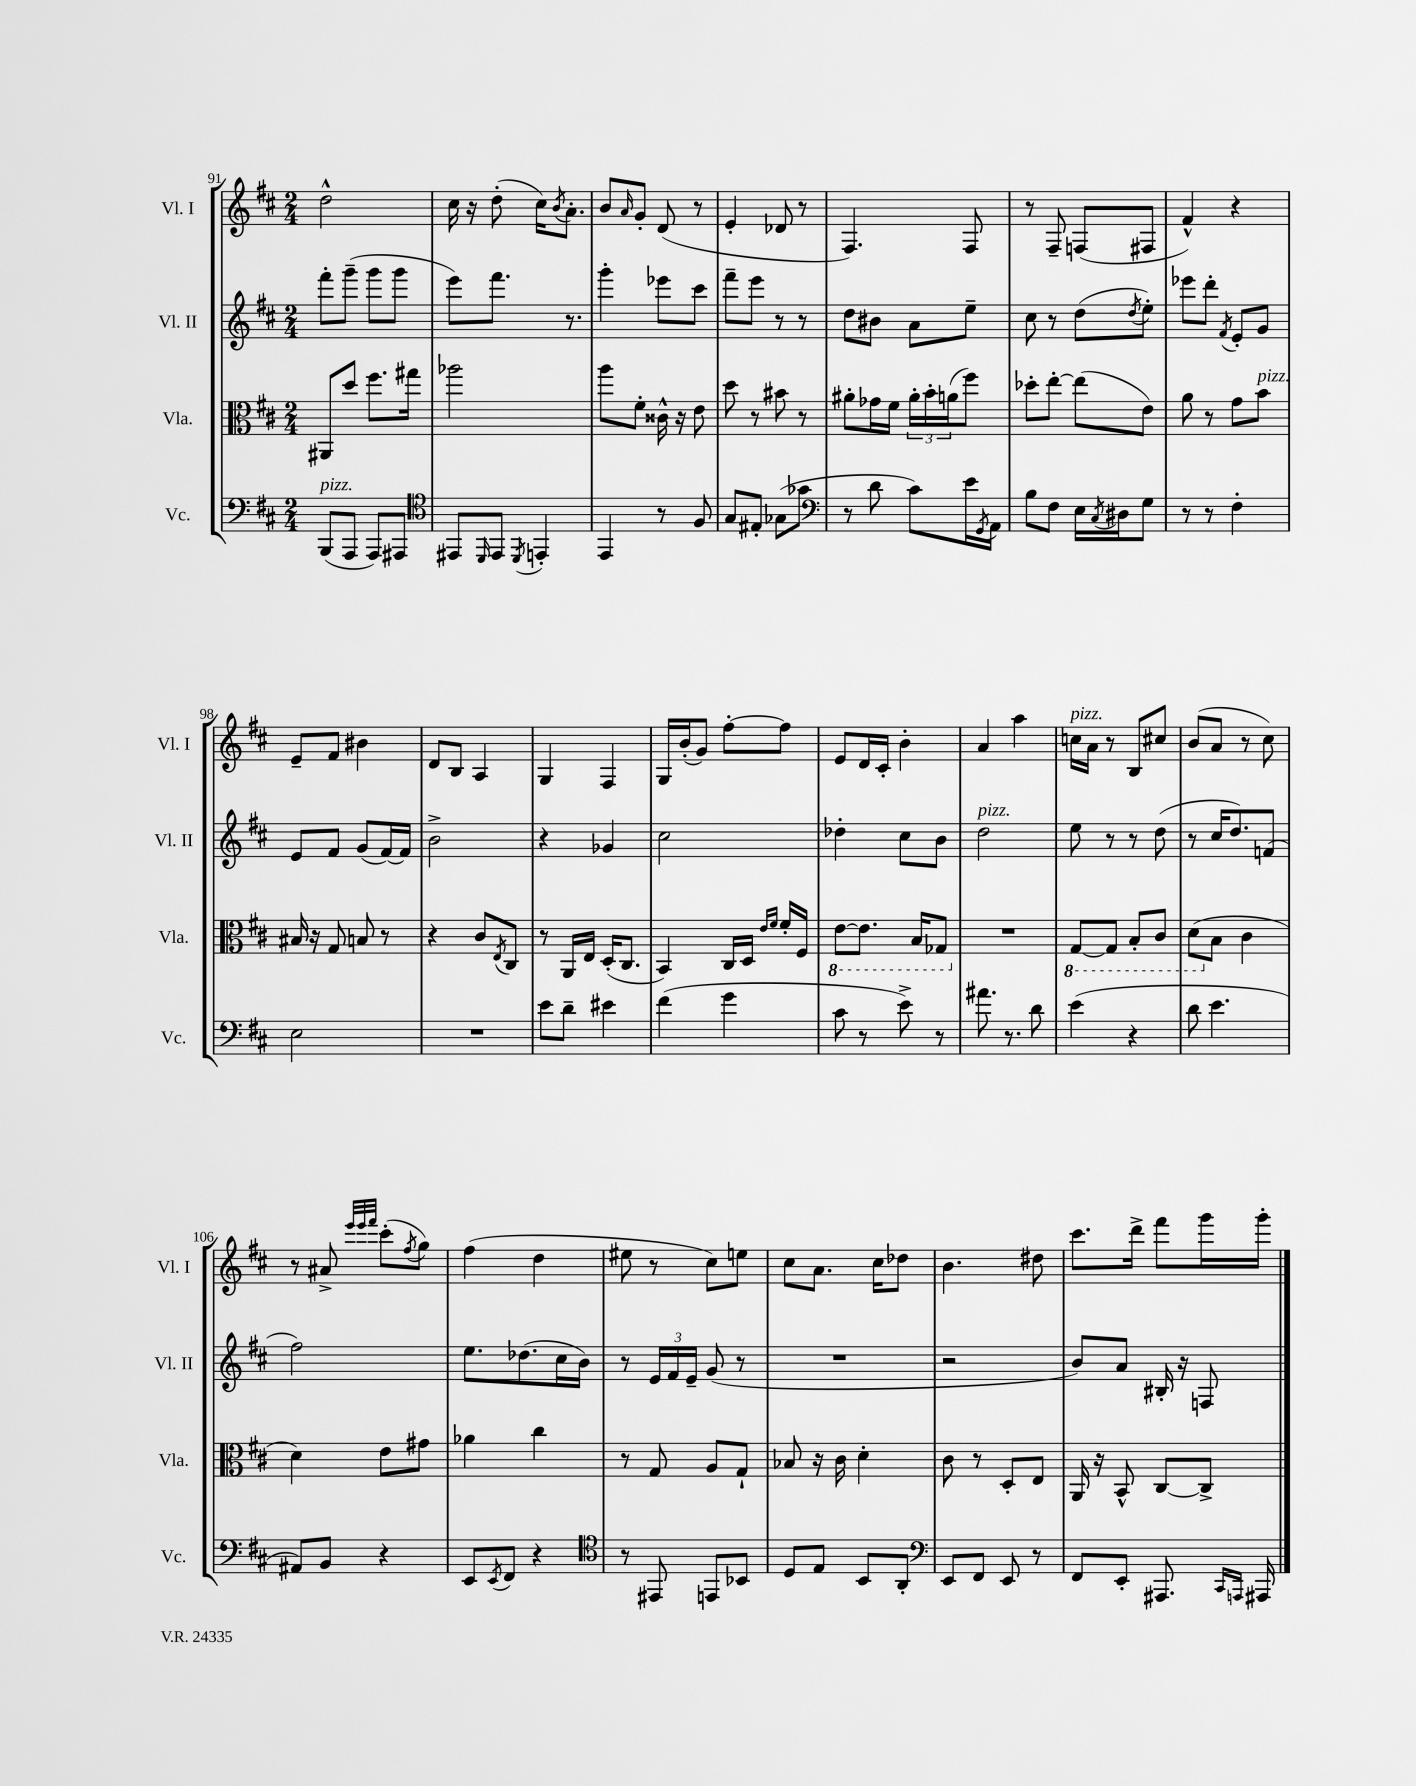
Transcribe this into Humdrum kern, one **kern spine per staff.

**kern	**kern	**kern	**kern
*staff4	*staff3	*staff2	*staff1
*clefF4	*clefC3	*clefG2	*clefG2
*k[f#c#]	*k[f#c#]	*k[f#c#]	*k[f#c#]
*M2/4	*M2/4	*M2/4	*M2/4
(8BBB/L	8AA#/L	8fff#'\L	2dd^^\
8AAA/J	8dd/J	(8ggg~\J	.
8AAA/L)	8.ff#\L	8ggg\L	.
8AAA#/J	.	8ggg\J	.
.	16gg#\Jk	.	.
=	=	=	=
*clefC4	*	*	*
8EE#/L	2aa-\	8eee\L)	16cc#\
.	.	.	16r
16qqDD/	.	.	.
8EE#/J	.	8.fff#\J	(8dd'\
8qDD/	.	.	.
4EE'/	.	.	16cc#\LK)
.	.	.	8qb/
.	.	8.r	8.a'\J
=	=	=	=
4EE/	8aa\L	4ggg'\	8b/L
.	.	.	16qqa/
.	8f#'\J	.	8g'/J
8r	16c##^^\	8eee-\L	(8d/
.	16r	.	.
8F#/	8e\	8ccc#\J	8r
=	=	=	=
8G/L	8dd\	8fff#~\L	4e'/
8E#'/J	8r	8eee\J	.
(8G-\L	8b#\	8r	8d-/
8g-\J	8r	8r	8r
=	=	=	=
*clefF4	*	*	*
8r	8a#'\L	8dd\L	4.F#/)
8d\	16g-\L	8b#\J	.
.	16f#\JJ	.	.
8c#\L)	24a#'\LL	8a\L	.
.	24b'\	.	.
.	(24a\J	.	.
16e\L	8ff#\J)	8ee~\J	8F#/
8qGG/	.	.	.
16AA\JJ	.	.	.
=	=	=	=
8B\L	8dd-'\L	8cc#\	8r
8F#\J	[8ee'\J	8r	8F#~/
16E\LL	(8ee\]L	(8dd\L	(8F/L
8qC#/	.	.	.
16D#\J	.	.	.
.	.	8qdd/	.
8G\J	8e\J)	8ee'\J)	8F#/J
=	=	=	=
8r	8a\	8eee-\L	4f#^^/)
8r	8r	8ddd'\J	.
.	.	8qf#/	.
4F#'\	8g\L	8e'/L	4r
.	8b\J	8g/J	.
=	=	=	=
2E\	16B#/	8e/L	8e~/L
.	16r	.	.
.	8G/	8f#/J	8f#/J
.	8B/	(8g/L	4b#\
.	8r	[16f#/L)	.
.	.	16f#/]JJ	.
=	=	=	=
2r	4r	2b^\	8d/L
.	.	.	8B/J
.	8c#/L	.	4A/
.	8qE/	.	.
.	8C#/J	.	.
=	=	=	=
8e\L	8r	4r	4G/
8d~\J	16AA/LL	.	.
.	16E/JJ	.	.
4e#\	(16D'/LK	4g-/	4F#/
.	8.C#/J	.	.
=	=	=	=
(4f#\	4BB/)	2cc#\	16G/LL
.	.	.	(16b'/J
.	.	.	8g/J)
4g\	16C#/LL	.	[8ff#'\L
.	16D/JJ	.	.
.	16qqe/LL	.	.
.	16qqf#/JJ	.	.
.	16f#'/LL	.	8ff#\]J
.	16F#/JJ	.	.
=	=	=	=
8c#\	[8E\L	4dd-'\	8e/L
8r	8.E\]J	.	16d/L
.	.	.	16c#'/JJ
8e^\)	.	8cc#\L	4b'\
.	16BB/LK	.	.
8r	8GG-/J	8b\J	.
=	=	=	=
8.a#\	2r	2dd\	4a/
8.r	.	.	.
.	.	.	4aa\
8d\	.	.	.
=	=	=	=
(4e\	[8GG/L	8ee\	16cc\LL
.	.	.	16a\JJ
.	8GG/]J	8r	8r
4r	8BB'/L	8r	8B/L
.	8C#/J	(8dd\	8cc#/J
=	=	=	=
8d\	(8D\L	8r	(8b/L
4.e\	8B\J	16cc#/LK	8a/J
.	.	8.dd/)	.
.	4c#\	.	8r
.	.	(8f/J	8cc#\)
=	=	=	=
8AA#/L)	4d\)	2ff#\)	8r
8BB/J	.	.	8a#^/
.	.	.	32qqeee/LLL
.	.	.	32qqeee/
.	.	.	32qqfff#/JJJ
4r	8e\L	.	(8ccc#'\L
.	.	.	8qff#/
.	8g#\J	.	8gg\J)
=	=	=	=
8EE/L	4a-\	8.ee\L	(4ff#\
8qEE/	.	.	.
8FF#/J	.	.	.
.	.	(8.dd-\	.
4r	4cc#\	.	4dd\
.	.	16cc#\L	.
.	.	16b\JJ)	.
=	=	=	=
*clefC4	*	*	*
8r	8r	8r	8ee#\
8EE#/	8G/	24e/LL	8r
.	.	24f#/	.
.	.	24e~/JJ	.
8EE/L	8A/L	(8g/	8cc#\L)
8BB-/J	8G`/J	8r	8ee\J
=	=	=	=
8D/L	8B-/	2r	8cc#\L
8E/J	16r	.	8.a\J
.	16c#\	.	.
8BB/L	4d'\	.	.
.	.	.	16cc#\LK
8AA'/J	.	.	8dd-\J
=	=	=	=
*clefF4	*	*	*
8EE/L	8c#\	2r	4.b\
8FF#/J	8r	.	.
8EE/	8D'/L	.	.
8r	8E/J	.	8dd#\
=	=	=	=
8FF#/L	16AA/	8b/L)	8.ccc#\L
.	16r	.	.
8EE'/J	8BB^^/	8a/J	.
.	.	.	16ddd^\Jk
8.AAA#/	[8C#/L	16B#'/	8fff#\L
.	.	16r	.
.	8C#^/]J	8F/	16ggg\L
16qqCC#/LL	.	.	.
16qqAAA/JJ	.	.	.
16AAA#/	.	.	16ggg'\JJ
==	==	==	==
*-	*-	*-	*-
